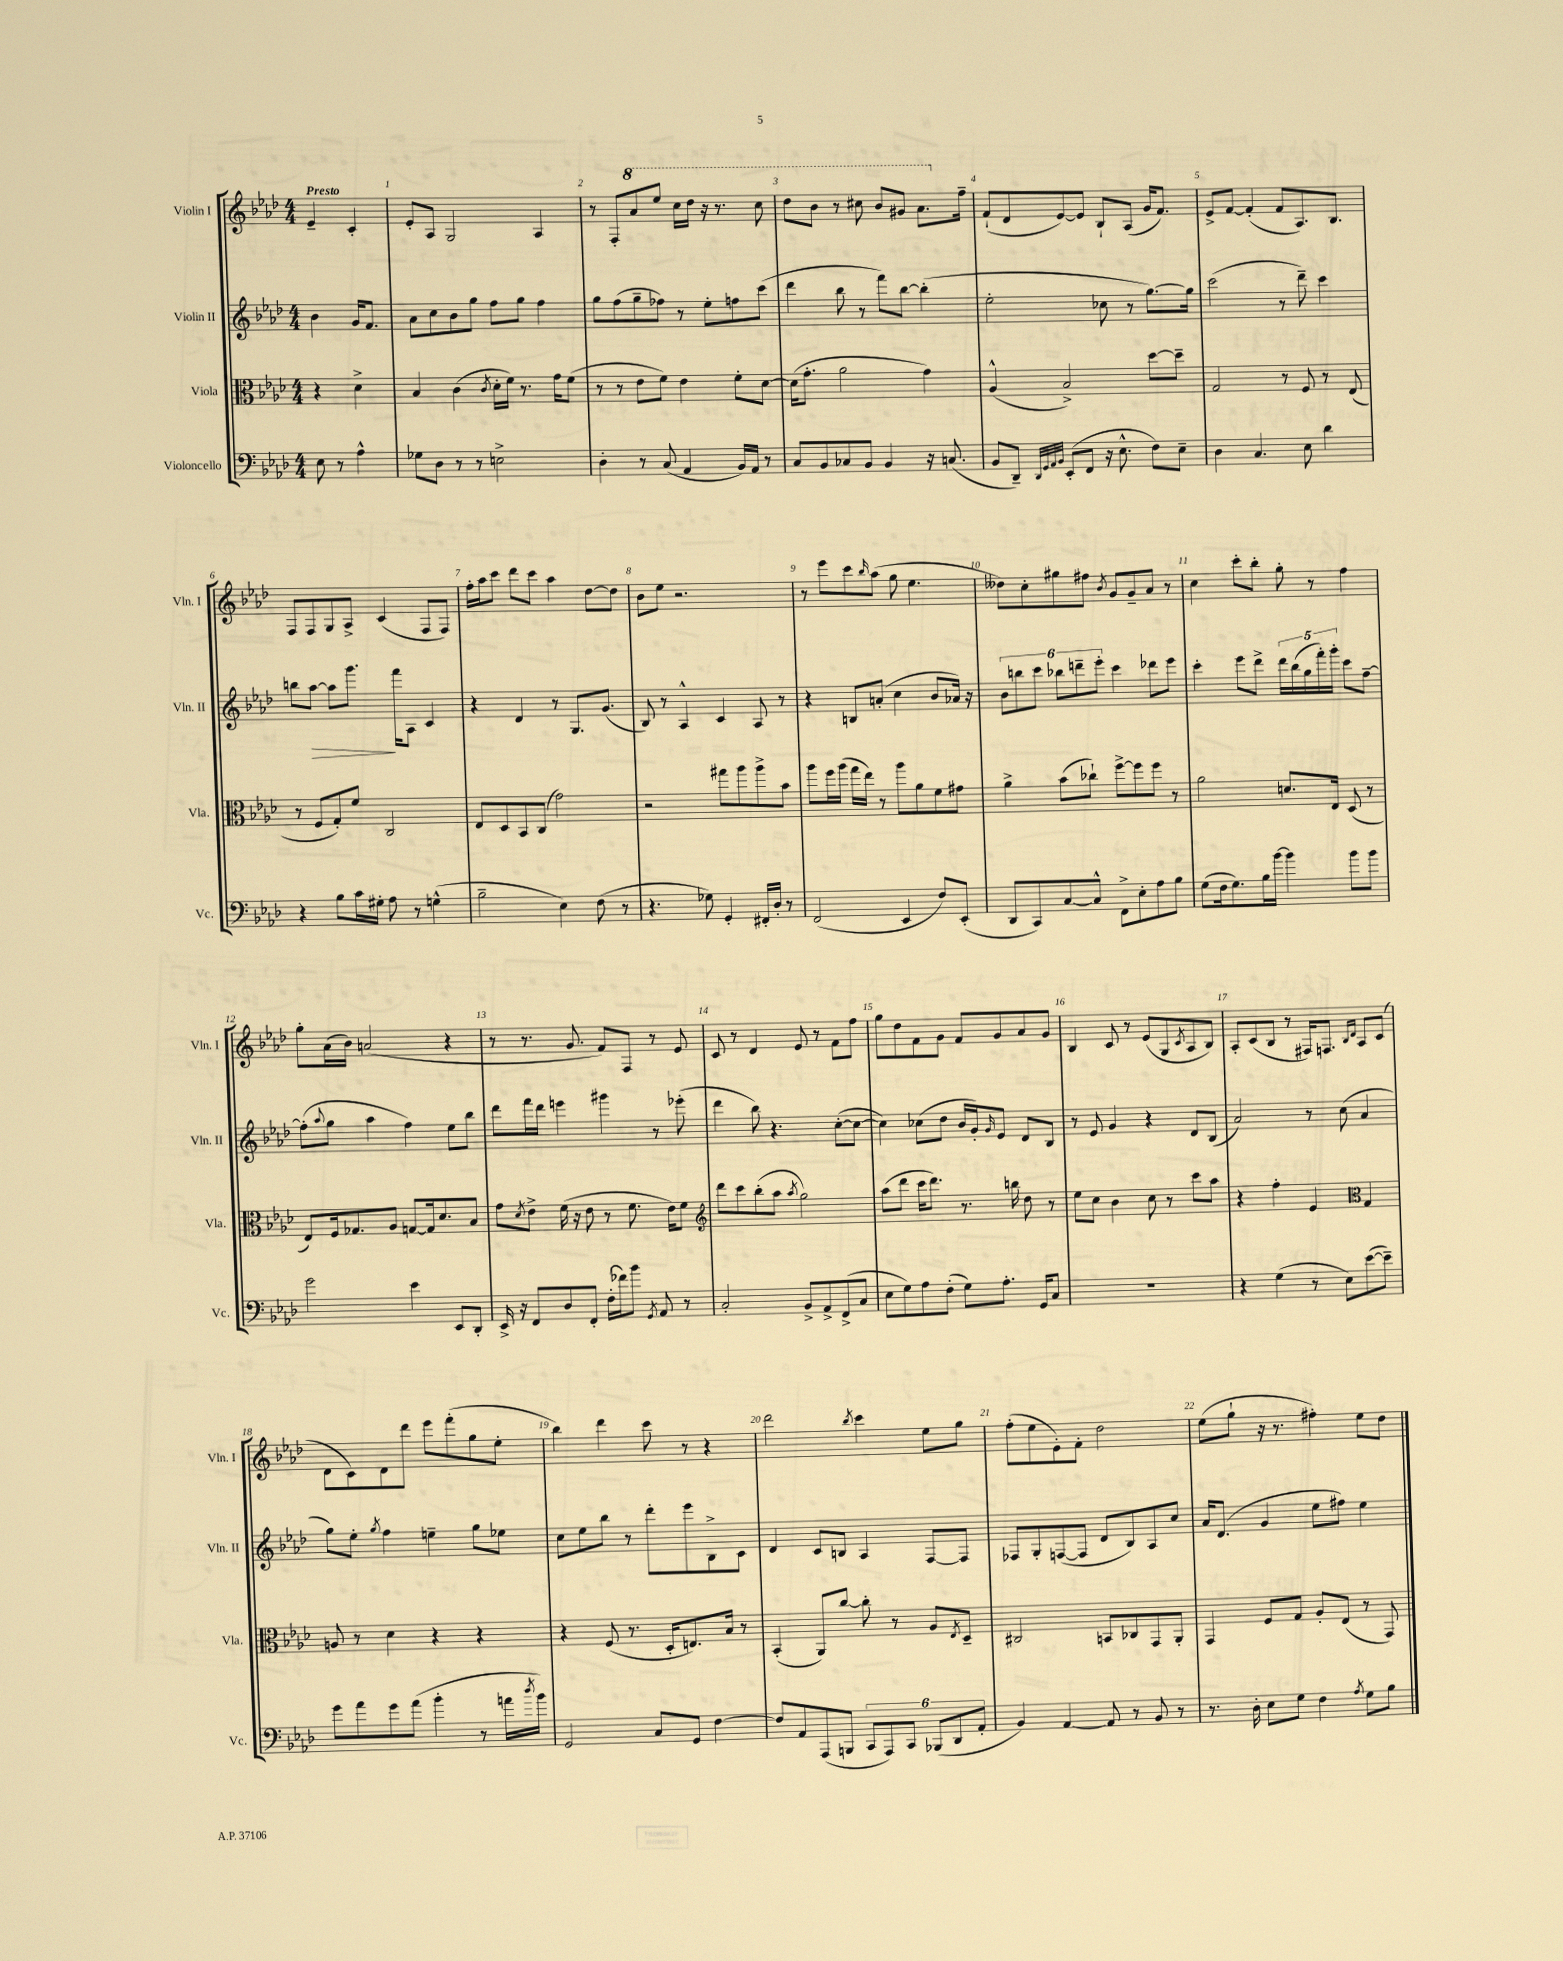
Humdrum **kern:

**kern	**kern	**kern	**kern
*staff4	*staff3	*staff2	*staff1
*clefF4	*clefC3	*clefG2	*clefG2
*k[b-e-a-d-]	*k[b-e-a-d-]	*k[b-e-a-d-]	*k[b-e-a-d-]
*M4/4	*M4/4	*M4/4	*M4/4
8E-\	4r	4b-\	4e-~/
8r	.	.	.
4A-^^\	4d-^\	16g/LK	4c'/
.	.	8.f/J	.
=	=	=	=
8G-\L	4B-/	8a-\L	8e-'/L
8D-\J	.	8cc\	8A-/J
8r	(4c\	8b-\	2G/
8r	.	8gg\J	.
.	8qc/	.	.
2E^\	16d-'\LL	8ff\L	.
.	16f\JJ)	.	.
.	8.r	8gg\J	.
.	.	4ff\	4A-/
.	16g\LK	.	.
.	(8f\J	.	.
=	=	=	=
4D-'\	8r	8gg\L	8r
.	8r	(8ff\	8F'/L
8r	8e-\L	8gg~\	8aa-/
(8C/	8f\J)	8ff-\J)	8eee-/J
4AA-/	4e-\	8r	16ccc\LL
.	.	.	16ddd-\JJ
.	.	8ee-'\L	16r
.	.	.	8.r
16BB-/LL)	8f'\L	8ff\	.
16AA-/JJ	.	.	.
8r	[8d-\J	(8ccc\J	8ccc\
=	=	=	=
8C/L	(16d-\]LK	4ddd-\	8ddd-\L
.	8.g'\J	.	.
8BB-/	.	.	8bb-\J
8C-/	2a-\	8bb-\	8r
8BB-/J	.	8r	8ccc#\
4BB-/	.	8fff\L)	8bb-/L
.	.	[8bb-\J	8gg#/J
16r	4g\)	(4bb-'\]	8.aa-\L
(8.C/	.	.	.
.	.	.	16ff~\Jk
=	=	=	=
8BB-/L	(4A-^^/	2ee-'\	(8f`/L
8DD-~/J)	.	.	8d-/
32qqDD-/LLL	.	.	.
32qqGG/	.	.	.
32qqAA-/	.	.	.
32qqBB-/JJJ	.	.	.
(8EE-'/L	2B-^/)	.	[8e-/)
8FF/J	.	.	8e-/]J
16r	.	8cc-\	8B-`/L
8.E-^^\	.	.	.
.	.	8r	(8A-/J
8F\L)	[8dd-\L	[8.gg\L)	16g/LK
.	.	.	8.f/J)
8E-~\J	8dd-~\]J	.	.
.	.	16gg\]Jk	.
=	=	=	=
4D-\	2G/	(2ccc\	8e-^/L
.	.	.	[8f/J
4.C/	.	.	(4f'/]
.	8r	8r	8f/L
8E-\	8F/	8ddd-~\)	8.A-/)
4d-\	8r	4ccc\	.
.	.	.	8.B-/J
.	(8E-/	.	.
=	=	=	=
4r	8r	8bb\L	8F/L
.	8F/L	[8aa-\J	8F/
8B-\L	8G'/)	8aa-\]L	8G/
16c\L	8f/J	8.ggg\J	8A-^/J
16G#'\JJ	.	.	.
8A-\	2C/	.	(4c/
.	.	16fff\LK	.
8r	.	8A-\J	.
(4G^^\	.	4c/	8F/L
.	.	.	8F/J)
=	=	=	=
2B-~\	8E-/L	4r	16ff'\LL
.	.	.	16aa-\J
.	8D-/	.	8ccc\J
.	8BB-/	4d-/	8ddd-\L
.	(8C/J	.	8ccc\J
4E-\)	2g\)	8r	4aa-\
.	.	8.G/L	.
(8F\	.	.	[8dd-\L
.	.	(8.g/J	.
8r	.	.	8dd-\]J
=	=	=	=
4.r	2r	8B-/)	8b-\L
.	.	8r	8ee-\J
.	.	4A-^^/	2.r
8G-\)	.	.	.
4GG'/	8gg#\L	4c/	.
.	8aa-\	.	.
16FF#'/LL	8aa-^\	8A-/	.
16D-'/JJ	.	.	.
8r	8b-\J	8r	.
=	=	=	=
(2FF/	8aa-\L	4r	8r
.	16ff\L	.	8eee-\L
.	(16aa-\JJ	.	.
.	16gg\LL	8B/L	8ccc\
.	16ee-\JJ)	.	.
.	.	.	16qqbb-/
.	8r	(8a'/J	(8aa-\J
4EE-/	8aa-\L	4cc\	8gg\
.	8a-\	.	4.ee-\
8F/L)	8f\	8b-/L	.
(8EE-'/J	8g#\J	16a-/Jk)	.
.	.	16r	.
=	=	=	=
8DD-/L	4a-^\	12b-\L	8dd--\L)
.	.	12bb\	.
8CC/)	.	.	8cc'\
.	.	12ccc\J	.
[8C/	(8b-\L	12bb-\L	8gg#\
.	.	12ddd~\	.
8C^^/]J	8cc-`\J)	.	8ff#\J
.	.	12eee-'\J	.
.	.	.	8qb-/
8FF^\L	[8ff^\L	4ccc\	8g/L
8E-'\	8ff\]	.	8g~/
8A-\	8ff\J	8ddd-\L	8a-/J
8B-\J	8r	8eee-\J	8r
=	=	=	=
(8G\L	2a-\	4ccc'\	4cc\
16F\k	.	.	.
8.G\)	.	.	.
.	.	8eee-\L	8ccc'\L
16B-\L	.	8ddd-^\J	8bb-'\J
[16b-\JJ	.	.	.
4b-\]	8.d/L	20ddd-\LL	8gg'\
.	.	(20bb-\	.
.	.	20gg\	.
.	.	.	8r
.	.	20fff'\)	.
.	16E-/Jk	.	.
.	.	20ggg'\JJ	.
8b-\L	(8D-/	8ccc\L	4ff\
8b-\J	8r	[8ff~\J	.
=	=	=	=
2g\	8E-/L)	(8ff'\]L	8gg'\L
.	.	8qqaa-/	.
.	16F/k	8gg\J	(16a-\L
.	8.G-/	.	16b-\JJ)
.	.	4aa-\	(2a/
.	8A-/J	.	.
4e-\	[8G/L	4ff\)	.
.	16G/]k	.	.
.	8.d-/	.	.
8EE-/L	.	8ee-\L	4r
8DD-'/J	8B-/J	8bb-\J	.
=	=	=	=
16EE-^/	8g\L	8ddd-\L	8r
16r	.	.	.
.	8qd-/	.	.
8FF/L	8e-^\J	16fff\L	8.r
.	.	16ddd-\JJ	.
8D-/	(16f\	4eee\	.
.	16r	.	8.g/
8FF'/J	8e-\	.	.
(16F'\LL	8r	4ggg#\	8f/L)
16f-\J)	.	.	.
8b-\J	8.f\	.	8F/J
8qGG/	.	.	.
8AA-/	.	8r	8r
.	16e-\LK)	.	.
8r	8f\J	(8eee-'\	8e-/
=	=	=	=
*	*clefG2	*	*
2C'/	8ddd-\L	4ddd-\	8c/
.	8ccc\	.	8r
.	(8bb-'\	8bb-\)	4d-/
.	8aa-\J	4.r	.
.	8qaa-/	.	.
8BB-^/L	2gg\)	.	8e-/
8AA-^/	.	.	8r
(8FF^/	.	([8cc'\L	8f\L
8C/J	.	8cc\_J	8ff\J
=	=	=	=
8E-\L	(8aa-\L	4cc\])	8gg\L
8G\)	8ddd-\J	.	8dd-\
8A-\	16ccc\LK	(8cc-\L	8f\
.	8.ddd-\J)	.	.
(8F'\J	.	8dd-\J	8g\J
8G\L)	8.r	16b-/LL	8f/L
.	.	16g'/J)	.
.	.	16qqg/	.
8.A-'\J	.	8e-/J	8g/
.	16bb\	.	.
.	8dd-\	8d-/L	8a-/
16GG/LK	.	.	.
8C/J	8r	8B-/J	8g/J
=	=	=	=
1r	8ee-\L	8r	4B-/
.	8cc\J	8e-/	.
.	4b-\	4g/	8c/
.	.	.	8r
.	8cc\	4r	(8e-/L
.	8r	.	8G/
.	.	.	8qc/
.	8ccc\L	8d-/L	8A-/
.	8aa-\J	(8B-/J	8B-/J)
=	=	=	=
4r	4r	2a-/)	8A-'/L
.	.	.	(8c/
(4G\	4ff'\	.	8B-/J
.	.	.	8r
8r	4e-/	8r	16F#/LK)
.	.	.	8.F/J
8E-\L)	.	(8cc\	.
*	*clefC3	*	*
.	.	.	16qqB-/LL
.	.	.	16qqd-/JJ
([8e-\	4G/	4a-/	8A-/L
8e-~\]J)	.	.	(8c/J
=	=	=	=
8g\L	8A/	8gg\L)	8d-\L
8a-\	8r	8ee-'\J	8c\)
.	.	8qgg/	.
8g\	4d-\	4ff\	8d-\
(8a-\J	.	.	8ddd-\J
4b-'\	4r	4ee~\	8eee-\L
.	.	.	(8fff'\
8r	4r	8gg\L	8gg\
16a\LL	.	8ee-\J	8ee-'\J
8qdd-/	.	.	.
16b-\JJ)	.	.	.
=	=	=	=
2GG/	4r	8cc\L	4bb-\)
.	.	8ee-\	.
.	(8F/	8bb-\J	4ddd-\
.	8.r	8r	.
8C/L	.	8ddd-'\L	8ccc\
.	16D-'/LK	.	.
8GG/J	8.E/)	8eee-\	8r
[4F\	.	8B-^\	4r
.	16B-/Jk	.	.
.	8r	8c\J	.
=	=	=	=
8F/]L	(4BB-'/	4d-/	2ddd-\
8AA-/	.	.	.
(8AAA-/	8AA-/L)	8c/L	.
8BBB/J	[8cc/J	8B/J	.
.	.	.	8qbb-/
12CC/L	8cc'\]	4A-/	4ccc\
12AAA-/)	.	.	.
.	8r	.	.
12CC/J	.	.	.
(12BBB-/L	8A-/L	[8F/L	8ee-\L
12DD-/	.	.	.
.	8qE-/	.	.
.	8D-~/J	8F/]J	8gg\J
12AA-'/J	.	.	.
=	=	=	=
4BB-/)	2C#/	8F-/L	(8ff'\L
.	.	8G'/	8ee-\
[4AA-/	.	([8F/	8e-'\)
.	.	8F/]J	8f'\J
8AA-/]	8BB/L	8d-/L	2dd-\
8r	8C-/	8B-/)	.
8BB-/	8GG/	8A-/	.
8r	8AA-'/J	8cc/J	.
=	=	=	=
8.r	4GG/	16a-/LK	(8ee-\L
.	.	(8.d-/J	.
.	.	.	8gg`\J
16D-'\	.	.	.
8E-\L	8F/L	4g/	16r
.	.	.	8.r
8G\J	8G/J	.	.
4F\	8A-'/L	8ee-\L	4ff#'\)
.	(8E-/J	8ff#\J)	.
8qA-/	.	.	.
8G\L	8r	4ee-\	8ee-\L
8B-\J	8GG/)	.	8dd-\J
==	==	==	==
*-	*-	*-	*-
